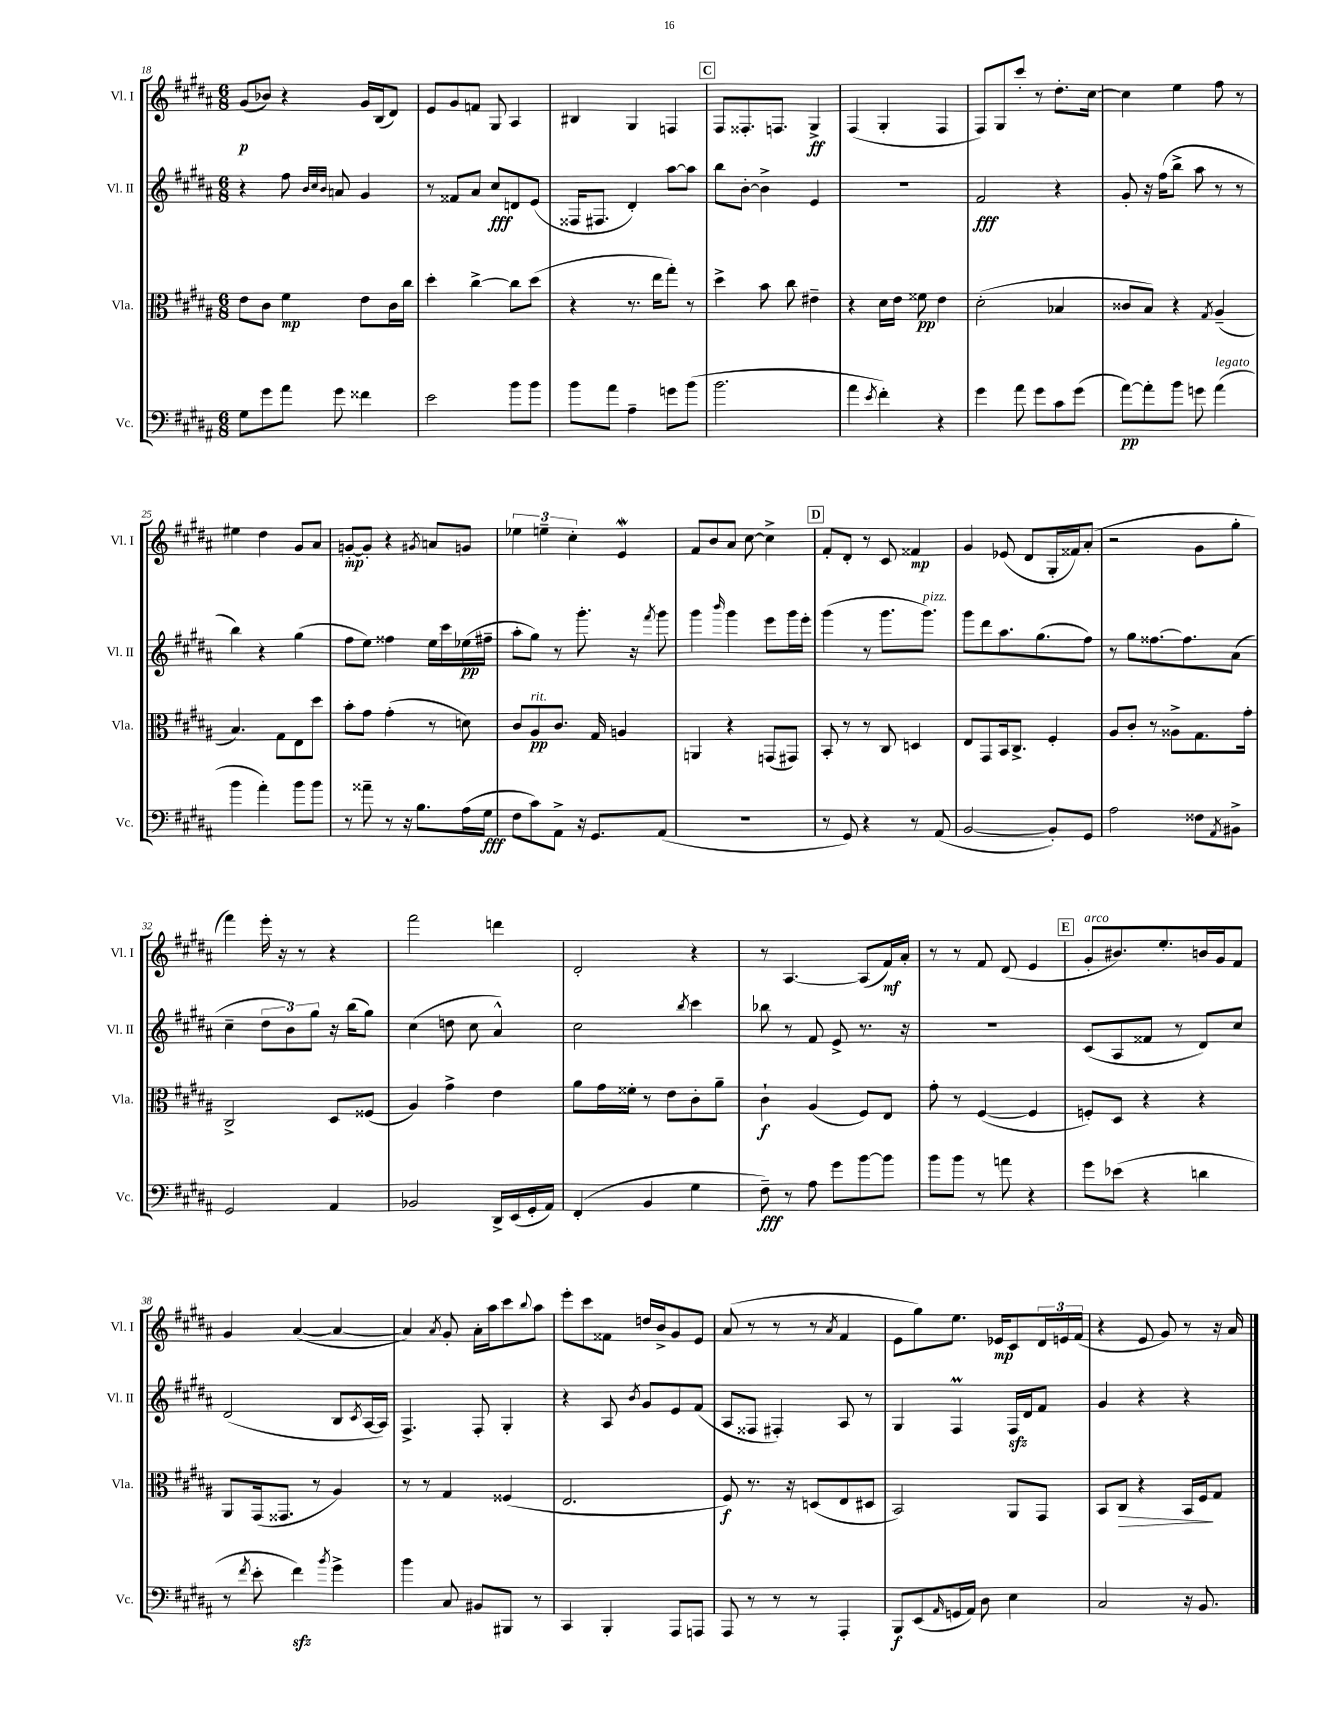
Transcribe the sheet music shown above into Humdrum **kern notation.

**kern	**dynam	**kern	**dynam	**kern	**dynam	**kern	**dynam
*part4	*part4	*part3	*part3	*part2	*part2	*part1	*part1
*staff4	*staff4	*staff3	*staff3	*staff2	*staff2	*staff1	*staff1
*I"Vc.	*	*I"Vla.	*	*I"Vl. II	*	*I"Vl. I	*
*I'Vc.	*	*I'Vla.	*	*I'Vl. II	*	*I'Vl. I	*
*clefF4	*	*clefC3	*	*clefG2	*	*clefG2	*
*k[f#c#g#d#a#]	*	*k[f#c#g#d#a#]	*	*k[f#c#g#d#a#]	*	*k[f#c#g#d#a#]	*
*M6/8	*	*M6/8	*	*M6/8	*	*M6/8	*
=18	=18	=18	=18	=18	=18	=18	=18
8G#\L	.	8e\L	.	4r	.	(8g#/L	p
8g#\	.	8c#\J	.	.	.	8b-X/J)	.
8a#\J	.	4f#\	mp	8ff#\	.	4r	.
.	.	.	.	32qqb/LLL	.	.	.
.	.	.	.	32qqcc#/	.	.	.
.	.	.	.	32qqb/JJJ	.	.	.
8g#\	.	.	.	8an/	.	.	.
4f##X\	.	8e\L	.	4g#/	.	16g#/LL	.
.	.	.	.	.	.	(16B/J	.
.	.	16c#\L	.	.	.	8d#/J)	.
.	.	16cc#\JJ	.	.	.	.	.
=19	=19	=19	=19	=19	=19	=19	=19
2e\	.	4dd#'\	.	8r	.	8e/L	.
.	.	.	.	8f##X/L	.	8g#/	.
.	.	[4cc#^\	.	8a#/J	.	8fn/J	.
.	.	.	.	8cc#/L	fff	8G#/	.
8b\L	.	8cc#\L]	.	8dn/	.	4A#/	.
8b\J	.	(8dd#\J	.	(8e/J	.	.	.
=20	=20	=20	=20	=20	=20	=20	=20
8b\L	.	4r	.	16F##X/KL	.	4B#X/	.
.	.	.	.	8.F#X/J	.	.	.
8a#\J	.	.	.	.	.	.	.
4A#~\	.	8.r	.	4d#'/)	.	4G#/	.
.	.	16ee\KL	.	.	.	.	.
8gn\L	.	8gg#'\J)	.	[8aa#\L	.	4Fn/	.
(8b\J	.	8r	.	8aa#\J]	.	.	.
!!LO:REH:place=s1:t=C
=21	=21	=21	=21	=21	=21	=21	=21
2.b\	.	4dd#^\	.	8bb\L	.	8F#/L	.
.	.	.	.	[8b'\J	.	8.F##X'/	.
.	.	8b\	.	4b^\]	.	.	.
.	.	.	.	.	.	8.Fn/J	.
.	.	8cc#\	.	.	.	.	.
.	.	4e#X~\	.	4e/	.	4G#^/	ff
=22	=22	=22	=22	=22	=22	=22	=22
4a#\	.	4r	.	2.r	.	(4F#/	.
8qe/	.	.	.	.	.	.	.
4f#'\)	.	16d#\LL	.	.	.	4G#'/	.
.	.	16e\JJ	.	.	.	.	.
.	.	8f##X\	pp	.	.	.	.
4r	.	4e\	.	.	.	4F#/	.
=23	=23	=23	=23	=23	=23	=23	=23
4g#\	.	(2d#'\	.	2f#/	fff	8F#/L)	.
.	.	.	.	.	.	8G#/	.
8a#\	.	.	.	.	.	8ccc#'/J	.
8g#\L	.	.	.	.	.	8r	.
8c#\	.	4B-X/	.	4r	.	8.dd#'\L	.
(8g#\J	.	.	.	.	.	.	.
.	.	.	.	.	.	[16cc#\Jk	.
=24	=24	=24	=24	=24	=24	=24	=24
[8a#\L)	pp	8c##X/L	.	8g#'/	.	4cc#\]	.
8a#'\]	.	8B/J)	.	16r	.	.	.
.	.	.	.	(16ff#\KL	.	.	.
8b\J	.	4r	.	8bb^\J	.	4ee\	.
8gn\	.	.	.	8aa#\	.	.	.
.	.	8qG#/	.	.	.	.	.
!LO:TX:a:i:t=legato	!	!	!	!	!	!	!
(4a#\	.	(4A#~/	.	8r	.	8ff#\	.
.	.	.	.	8r	.	8r	.
!!LO:LB:g=z
=25	=25	=25	=25	=25	=25	=25	=25
4b\	.	4.B/)	.	4bb\)	.	4ee#X\	.
4a#'\)	.	.	.	4r	.	4dd#\	.
.	.	8G#\L	.	.	.	.	.
8b\L	.	8E\	.	(4gg#\	.	8g#/L	.
8b\J	.	8dd#\J	.	.	.	8a#/J	.
=26	=26	=26	=26	=26	=26	=26	=26
8r	.	8b'\L	.	8ff#\L	.	[8gn'/L	mp
8a##X~\	.	8g#\J	.	8ee\J)	.	8g'/J]	.
8r	.	(4g#'\	.	4ff##X\	.	4r	.
16r	.	.	.	.	.	.	.
8.B\L	.	.	.	.	.	.	.
.	.	.	.	.	.	8qg#X/	.
.	.	8r	.	16ee\LL	.	8an/L	.
.	.	.	.	16ccc#\	.	.	.
(16A#\L	.	8dn\)	.	(16ee-X\	pp	8gn/J	.
16G#\JJ	fff	.	.	16ff#X~\JJ	.	.	.
=27	=27	=27	=27	=27	=27	=27	=27
8F#\L	.	8c#/L	.	8aa#'\L	.	6ee-X\	.
!	!	!LO:TX:a:i:t=rit.	!	!	!	!	!
8c#\)	.	8A#/	pp	8gg#\J)	.	.	.
.	.	.	.	.	.	6een~\	.
8AA#^\J	.	8.c#/J	.	8r	.	.	.
.	.	.	.	.	.	6cc#'\	.
16r	.	.	.	8.ggg#'\	.	.	.
8.GG#/L	.	16G#/	.	.	.	.	.
.	.	4An/	.	.	.	4ew/	.
.	.	.	.	16r	.	.	.
.	.	.	.	8qfff#/	.	.	.
(8AA#/J	.	.	.	8ggg#\	.	.	.
=28	=28	=28	=28	=28	=28	=28	=28
2.r	.	4AAn/	.	4ggg#\	.	8f#/L	.
.	.	.	.	.	.	8b/	.
.	.	.	.	16qqbbb/	.	.	.
.	.	4r	.	4ggg#\	.	8a#/J	.
.	.	.	.	.	.	[8cc#\	.
.	.	(8GGn/L	.	8eee\L	.	4cc#^\]	.
.	.	8GG#X/J)	.	16ggg#\L	.	.	.
.	.	.	.	16eee'\JJ	.	.	.
!!LO:REH:place=s1:t=D
=29	=29	=29	=29	=29	=29	=29	=29
8r	.	8BB'/	.	(4ggg#\	.	8f#'/L	.
8GG#/)	.	8r	.	.	.	8d#'/J	.
4r	.	8r	.	8r	.	8r	.
.	.	8C#/	.	8.ggg#\L	.	8c#/	.
8r	.	4Dn/	.	.	.	4f##X/	mp
!	!	!	!	!LO:TX:a:i:t=pizz.	!	!	!
.	.	.	.	8.ggg#\J)	.	.	.
(8AA#/	.	.	.	.	.	.	.
=30	=30	=30	=30	=30	=30	=30	=30
[2BB/	.	8E/L	.	8ggg#\L	.	4g#/	.
.	.	8GG#/	.	8ddd#\	.	.	.
.	.	16BB/k	.	8.aa#\	.	(8e-X/	.
.	.	8.C#^/J	.	.	.	.	.
.	.	.	.	.	.	8d#/L	.
.	.	.	.	(8.gg#\	.	.	.
8BB'/L])	.	4F#'/	.	.	.	16G#'/L	.
.	.	.	.	.	.	16f##X/J)	.
8GG#/J	.	.	.	8ff#\J)	.	(8a#'/J	.
=31	=31	=31	=31	=31	=31	=31	=31
2A#\	.	8A#/L	.	8r	.	2r	.
.	.	8c#'/J	.	8gg#\L	.	.	.
.	.	8r	.	[8.ff##X\	.	.	.
.	.	8A##X^\L	.	.	.	.	.
.	.	.	.	8.ff##\]	.	.	.
8F##X\L	.	8.G#\	.	.	.	8g#\L	.
8qAA#/	.	.	.	.	.	.	.
8BB#X^\J	.	.	.	(8a#\J	.	8gg#'\J	.
.	.	16g#'\Jk	.	.	.	.	.
!!LO:LB:g=z
=32	=32	=32	=32	=32	=32	=32	=32
2GG#/	.	2C#^/	.	4cc#~\	.	4fff#\)	.
.	.	.	.	12dd#\L	.	16eee'\	.
.	.	.	.	.	.	16r	.
.	.	.	.	12b\)	.	.	.
.	.	.	.	.	.	8r	.
.	.	.	.	12gg#\J	.	.	.
4AA#/	.	8D#/L	.	16r	.	4r	.
.	.	.	.	(16bb\KL	.	.	.
.	.	(8F##X/J	.	8gg#\J)	.	.	.
=33	=33	=33	=33	=33	=33	=33	=33
2BB-X/	.	4A#/)	.	(4cc#\	.	2fff#\	.
.	.	4g#^\	.	8ddn\	.	.	.
.	.	.	.	8cc#\	.	.	.
16DD#^/LL	.	4e\	.	4a#^^/)	.	4dddn\	.
(16EE/	.	.	.	.	.	.	.
16GG#'/	.	.	.	.	.	.	.
16AA#/JJ)	.	.	.	.	.	.	.
=34	=34	=34	=34	=34	=34	=34	=34
(4FF#'/	.	8a#\L	.	2cc#\	.	2d#'/	.
.	.	16g#\L	.	.	.	.	.
.	.	16f##X'\JJ	.	.	.	.	.
4BB/	.	8r	.	.	.	.	.
.	.	8e\L	.	.	.	.	.
.	.	.	.	8qbb/	.	.	.
4G#\	.	8c#'\	.	4ccc#\	.	4r	.
.	.	8a#~\J	.	.	.	.	.
=35	=35	=35	=35	=35	=35	=35	=35
8F#~\)	fff	4c#`\	f	8bb-X\	.	8r	.
8r	.	.	.	8r	.	[4.A#/	.
8A#\	.	(4A#/	.	8f#/	.	.	.
8g#\L	.	.	.	8e^/	.	.	.
[8b\	.	8F#/L)	.	8.r	.	(8A#/L]	.
8b\J]	.	8E/J	.	.	.	16f#/L)	mf
.	.	.	.	16r	.	16a#'/JJ	.
=36	=36	=36	=36	=36	=36	=36	=36
8b\L	.	8g#'\	.	2.r	.	8r	.
8b\J	.	8r	.	.	.	8r	.
8r	.	([4F#/	.	.	.	8f#/	.
8an\	.	.	.	.	.	(8d#/	.
4r	.	4F#/]	.	.	.	4e/	.
!!LO:REH:place=s1:t=E
=37	=37	=37	=37	=37	=37	=37	=37
!	!	!	!	!	!	!LO:TX:a:i:t=arco	!
8g#\L	.	8Fn'/L)	.	(8c#/L	.	8g#'/L	.
(8e-X\J	.	8D#/J	.	8A#/	.	8.b#X/)	.
4r	.	4r	.	8f##X/J	.	.	.
.	.	.	.	.	.	8.ee'/	.
.	.	.	.	8r	.	.	.
4dn\	.	4r	.	8d#/L)	.	16bn/L	.
.	.	.	.	.	.	16g#/J	.
.	.	.	.	8cc#/J	.	8f#/J	.
!!LO:LB:g=z
=38	=38	=38	=38	=38	=38	=38	=38
8r	.	8AA#/L	.	(2d#/	.	4g#/	.
8qf#/	.	.	.	.	.	.	.
8e'\	.	(16GG#/k	.	.	.	.	.
.	.	8.GG##X/J	.	.	.	.	.
4f#zz\)	.	.	.	.	.	([4a#/	.
.	.	8r	.	.	.	.	.
8qb/	.	.	.	.	.	.	.
4g#^\	.	4A#/)	.	8B/L	.	4a#/_	.
.	.	.	.	8qc#/	.	.	.
.	.	.	.	[16A#/L	.	.	.
.	.	.	.	16A#/JJ])	.	.	.
=39	=39	=39	=39	=39	=39	=39	=39
4b\	.	8r	.	4.F#^/	.	4a#/])	.
.	.	8r	.	.	.	.	.
.	.	.	.	.	.	8qa#/	.
8C#/	.	4G#/	.	.	.	8g#'/	.
8BB#X/L	.	.	.	8F#'/	.	16a#'\LL	.
.	.	.	.	.	.	16aa#\J	.
8BBB#X/J	.	(4F##X/	.	4G#'/	.	8ccc#\	.
.	.	.	.	.	.	8qqbb/	.
8r	.	.	.	.	.	8aa#\J	.
=40	=40	=40	=40	=40	=40	=40	=40
4CC#/	.	2.E/	.	4r	.	8eee'\L	.
.	.	.	.	.	.	8ccc#\	.
4BBB'/	.	.	.	8A#/	.	8f##X\J	.
.	.	.	.	8qb/	.	.	.
.	.	.	.	8g#/L	.	16ddn/LL	.
.	.	.	.	.	.	16b^/J	.
8AAA#/L	.	.	.	8e/	.	8g#/	.
8AAAn/J	.	.	.	(8f#/J	.	8e/J	.
=41	=41	=41	=41	=41	=41	=41	=41
8AAA#/	.	8F#/)	f	8A#/L	.	(8a#/	.
8r	.	8.r	.	8F##X/J	.	8r	.
8r	.	.	.	4F#X'/)	.	8r	.
.	.	16r	.	.	.	.	.
8r	.	(8Dn/L	.	.	.	8r	.
.	.	.	.	.	.	8qa#/	.
4AAA#'/	.	8E/	.	8A#/	.	4f#/	.
.	.	8D#X/J	.	8r	.	.	.
=42	=42	=42	=42	=42	=42	=42	=42
8BBB/L	f	2BB/)	.	4G#/	.	8e\L	.
(8EE/	.	.	.	.	.	8gg#\)	.
16qqAA#/	.	.	.	.	.	.	.
16GGn/L	.	.	.	4F#M/	.	8.ee\J	.
16AA#/JJ)	.	.	.	.	.	.	.
8D#\	.	.	.	.	.	.	.
.	.	.	.	.	.	16e-X/KL	mp
4E\	.	8AA#/L	.	16F#zz/LL	.	8c#/	.
.	.	.	.	16d#/J	.	.	.
.	.	8GG#/J	.	8f#/J	.	24d#/L	.
.	.	.	.	.	.	24en/	.
.	.	.	.	.	.	(24f#/JJ	.
=43	=43	=43	=43	=43	=43	=43	=43
2C#/	.	8BB/L	.	4g#/	.	4r	.
!	!	!	!LO:HP:b	!	!	!	!
.	.	8C#/J	>	.	.	.	.
.	.	4r	.	4r	.	8e/	.
.	.	.	.	.	.	8g#/)	.
16r	.	16BB/LL	.	4r	.	8r	.
8.BB/	.	16F#/J	.	.	.	.	.
.	.	8G#/J	]	.	.	16r	.
.	.	.	.	.	.	16a#/	.
==	==	==	==	==	==	==	==
*-	*-	*-	*-	*-	*-	*-	*-
